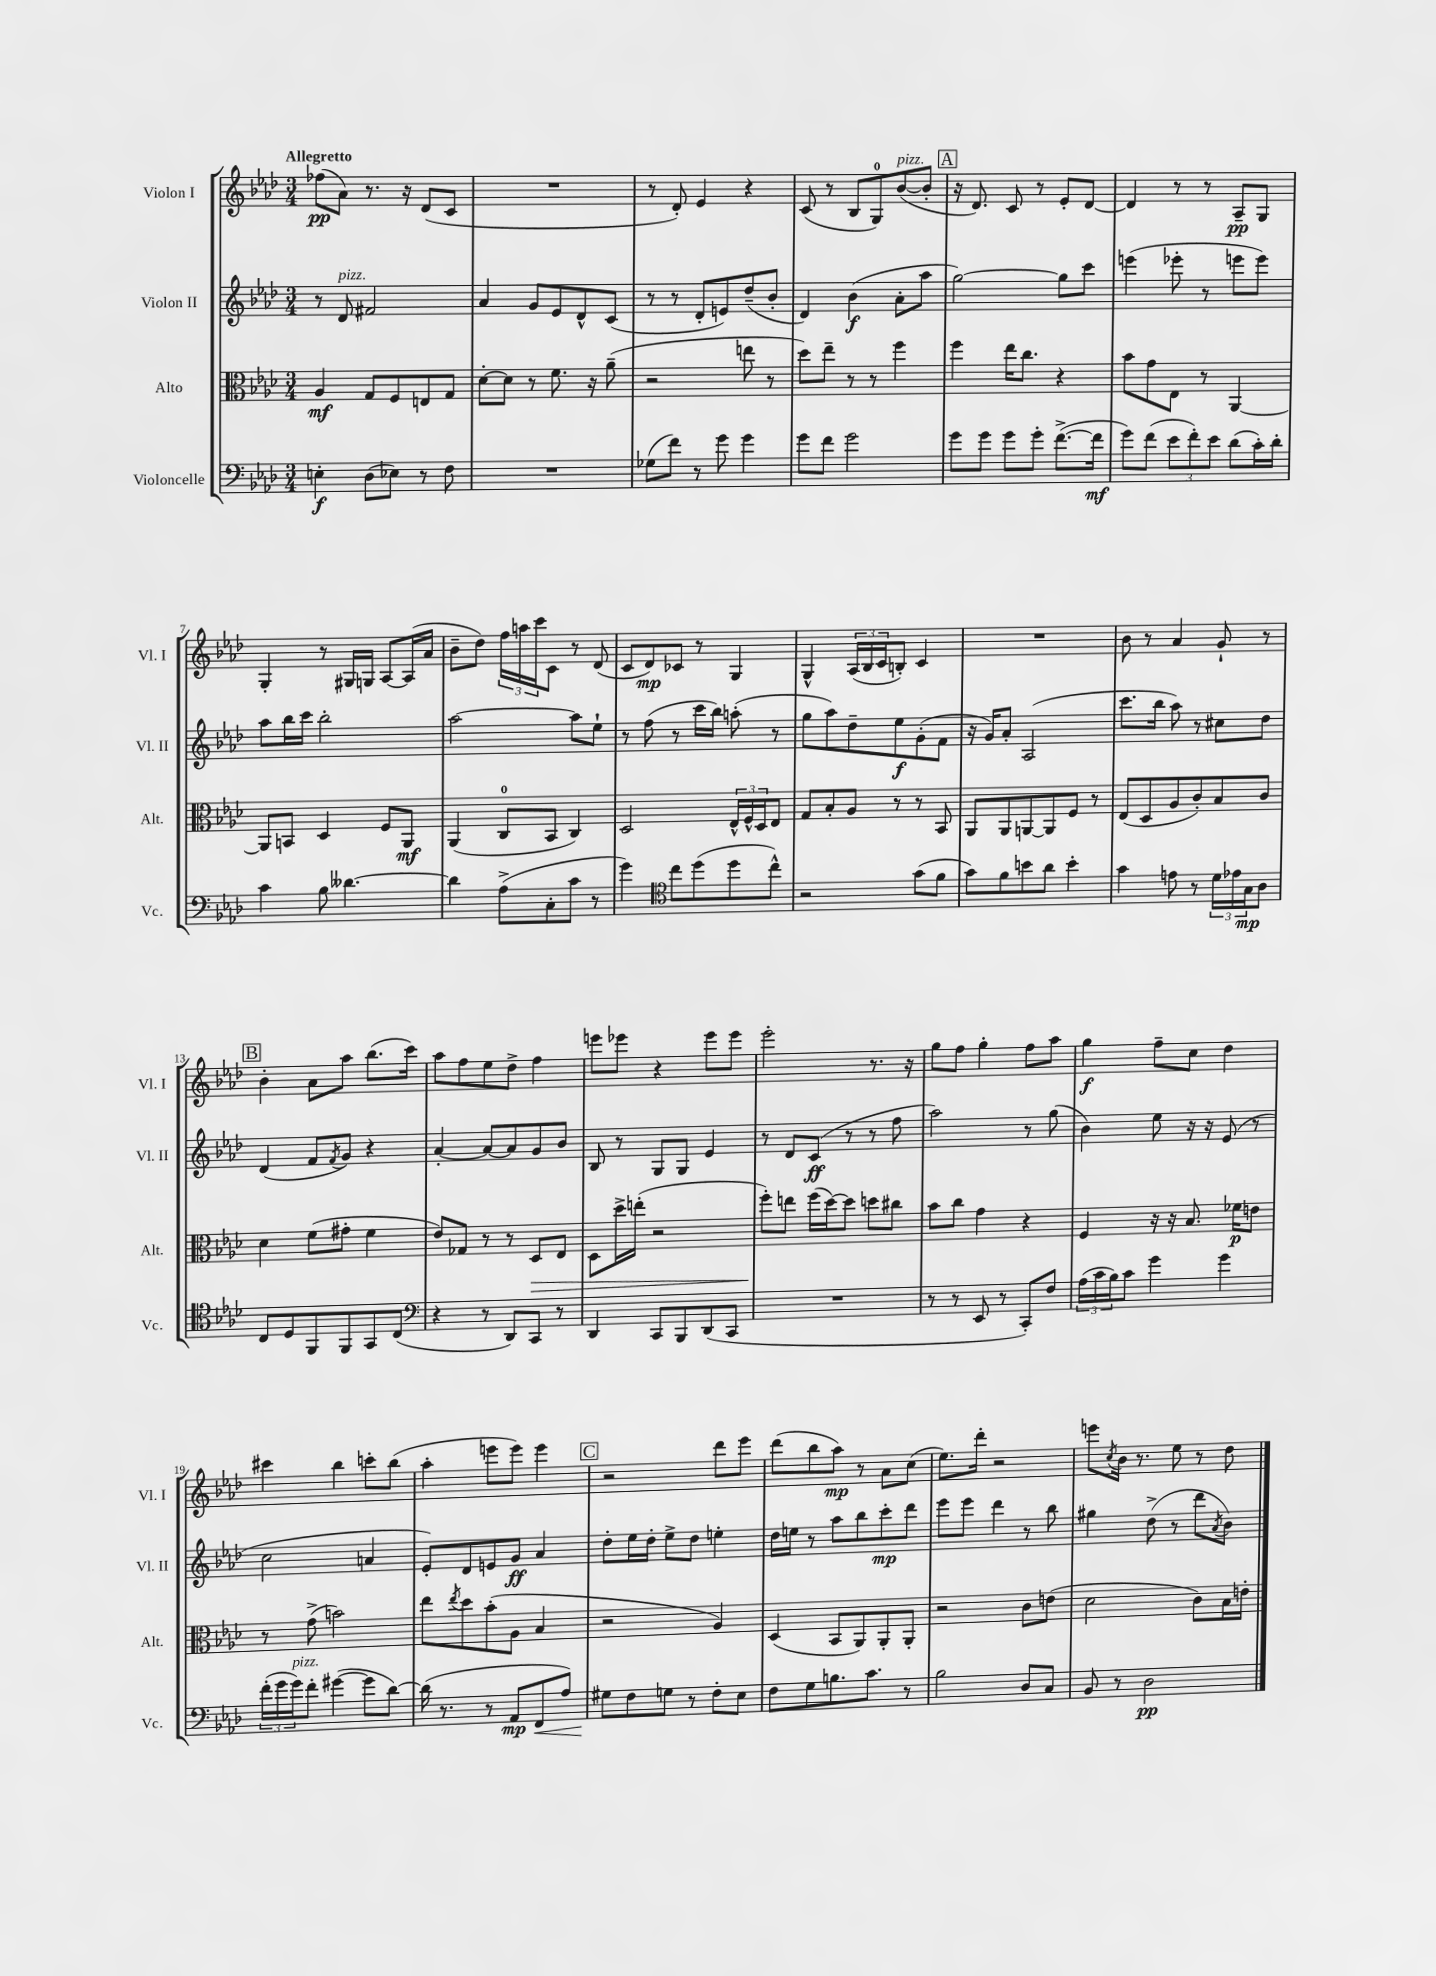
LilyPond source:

<<
\new StaffGroup <<
\new Staff = "s0" \with { instrumentName = "Violon I" shortInstrumentName = "Vl. I" } {
    \clef treble \key aes \major \numericTimeSignature \time 3/4 \tempo "Allegretto"
    fes''8\pp( aes'8) r8. r16 des'8( c'8 |
    R2. |
    r8 des'8-.) ees'4 r4 |
    c'8( r8 bes8 g8-0) bes'8~^\markup { \italic "pizz." }( bes'8-. |
    \mark \markup { \box "A" } r16 des'8.) c'8 r8 ees'8-. des'8~ |
    des'4 r8 r8 aes8--\pp g8 |
    g4-. r8 gis16 g16 aes8~ aes16( aes'16 |
    bes'8-- des''8) \tuplet 3/2 { f''16 a''16 c'''16 } c'8 r8 des'8( |
    c'8 des'8\mp) ces'8 r8 g4 |
    g4-^ \tuplet 3/2 { aes16( bes16 c'16 } b8-.) c'4 |
    R2. |
    bes'8 r8 aes'4 g'8-! r8 |
    \mark \markup { \box "B" } bes'4-. aes'8 aes''8 bes''8.( c'''16) |
    aes''8 f''8 ees''8 des''8-> f''4 |
    e'''8 ees'''8 r4 ees'''8 ees'''8 |
    ees'''2-. r8. r16 |
    g''8 f''8 g''4-. f''8 aes''8 |
    g''4\f f''8-- c''8 des''4 |
    cis'''4 bes''4 c'''8-. bes''8( |
    aes''4-. e'''8 e'''8) e'''4 |
    \mark \markup { \box "C" } r2 des'''8 ees'''8 |
    des'''8( bes''8 aes''8\mp) r8 aes'8 c''8( |
    ees''8.) des'''16-. r2 |
    e'''8 \acciaccatura { c''8 } bes'16 r8. ees''8 r8 des''8 \bar "|." |
}
\new Staff = "s1" \with { instrumentName = "Violon II" shortInstrumentName = "Vl. II" } {
    \clef treble \key aes \major \numericTimeSignature \time 3/4
    r8 des'8^\markup { \italic "pizz." } fis'2 |
    aes'4 g'8 ees'8 des'8-^ c'8( |
    r8 r8 des'8-. e'8) des''8--( bes'8-. |
    des'4) bes'4\f( aes'8-. aes''8 |
    \mark \markup { \box "A" } g''2~) g''8 c'''8 |
    e'''4( ees'''8-. r8 e'''8 e'''8) |
    aes''8 bes''16 c'''16 bes''2-. |
    aes''2~ aes''8 ees''8-! |
    r8 f''8( r8 c'''16 bes''16) a''8-.( r8 |
    g''8 aes''8) des''8-- ees''8\f g'8-.( f'8 |
    r16 g'16) aes'8-. aes2( |
    c'''8. bes''16 aes''8) r8 cis''8 des''8 |
    \mark \markup { \box "B" } des'4( f'8 \acciaccatura { f'8 } g'8) r4 |
    aes'4~-. aes'8~ aes'8 g'8 bes'8 |
    bes8 r8 g8 g8 ees'4 |
    r8 des'8 c'8\ff( r8 r8 f''8 |
    aes''2) r8 g''8( |
    bes'4) ees''8 r16 r16 ees'8( r8 |
    c''2 a'4 |
    ees'8-.) des'8 e'8 g'8\ff aes'4 |
    \mark \markup { \box "C" } des''8-. ees''16 des''16-. ees''8-> des''8 e''4-. |
    des''16 e''16 r8 aes''8 bes''8 c'''8-.\mp des'''8 |
    ees'''8 ees'''8 des'''4 r8 bes''8 |
    gis''4 des''8->( r8 des'''8 \acciaccatura { aes'8 } bes'8) \bar "|." |
}
\new Staff = "s2" \with { instrumentName = "Alto" shortInstrumentName = "Alt." } {
    \clef alto \key aes \major \numericTimeSignature \time 3/4
    aes4\mf g8 f8 e8 g8 |
    des'8~-. des'8 r8 f'8. r16 aes'8--( |
    r2 e''8 r8 |
    des''8) ees''8-- r8 r8 f''4 |
    \mark \markup { \box "A" } f''4 ees''16 c''8. r4 |
    bes'8 g'8 ees8 r8 aes,4~ |
    aes,8 b,8 des4 f8 aes,8\mf |
    aes,4( c8-0 bes,8 c4) |
    des2 \tuplet 3/2 { ees16-^ f16-^ des16 } ees8 |
    g8 bes8-. aes8 r8 r8 bes,8 |
    aes,8 aes,8 a,8~ a,8 f8 r8 |
    ees8( des8 aes8 c'8-.) bes8 c'8 |
    \mark \markup { \box "B" } des'4 f'8( gis'8-. f'4 |
    ees'8) ges8 r8 r8 des8\> ees8 |
    des8 des''16-> e''16-.( r2 |
    f''8-.\!) e''8 f''16( des''16~) des''8 d''8 cis''8 |
    bes'8 c''8 g'4 r4 |
    f4 r16 r16 bes8. fes'16\p e'8 |
    r8 g'8->( b'2) |
    ees''8 \acciaccatura { ees''8 } des''8 bes'8-.( aes8 bes4 |
    \mark \markup { \box "C" } r2 aes4) |
    des4( bes,8 aes,8) aes,8-. aes,8-. |
    r2 c'8 e'8( |
    des'2 c'8) bes16 e'16-. \bar "|." |
}
\new Staff = "s3" \with { instrumentName = "Violoncelle" shortInstrumentName = "Vc." } {
    \clef bass \key aes \major \numericTimeSignature \time 3/4
    e4-.\f des8( ees8) r8 f8 |
    R2. |
    ges8( f'8) r8 g'8 g'4 |
    g'8 f'8 g'2 |
    \mark \markup { \box "A" } g'8 g'8 g'8 g'8-. f'8.~->( f'16\mf |
    g'8) f'8( \tuplet 3/2 { ees'8 f'8-.) ees'8 } des'8( c'16-.) des'16-. |
    c'4 bes8 deses'4.~ |
    deses'4 aes8->( c8-. c'8 r8 |
    g'4) \clef tenor c''8 des''8( des''8 c''8-^) |
    r2 g'8( f'8 |
    g'8) f'8 b'8 aes'8 b'4-. |
    g'4 e'8 r8 \tuplet 3/2 { des'16 ees'16 g16\mp } aes8 |
    \mark \markup { \box "B" } c8 des8 f,8 f,8 g,8 c8( |
    \clef bass r4 r8 des,8) c,8 r8 |
    des,4 c,8 bes,,8 des,8( c,8 |
    R2. |
    r8 r8 ees,8 r8 c,8-.) f8 |
    \tuplet 3/2 { aes16( c'16 bes16) } c'8 g'4 g'4 |
    \tuplet 3/2 { f'16-.( g'16 g'16^\markup { \italic "pizz." }) } f'8-. gis'4~( gis'8 des'8~) |
    des'16( r8. r8 aes,8\mp f,8\< aes8) |
    \mark \markup { \box "C" } gis8\! f8 g8 r8 f8-. ees8 |
    f8 g8 b8. c'8. r8 |
    bes2 des8 c8 |
    bes,8 r8 des2\pp \bar "|." |
}
>>
>>
